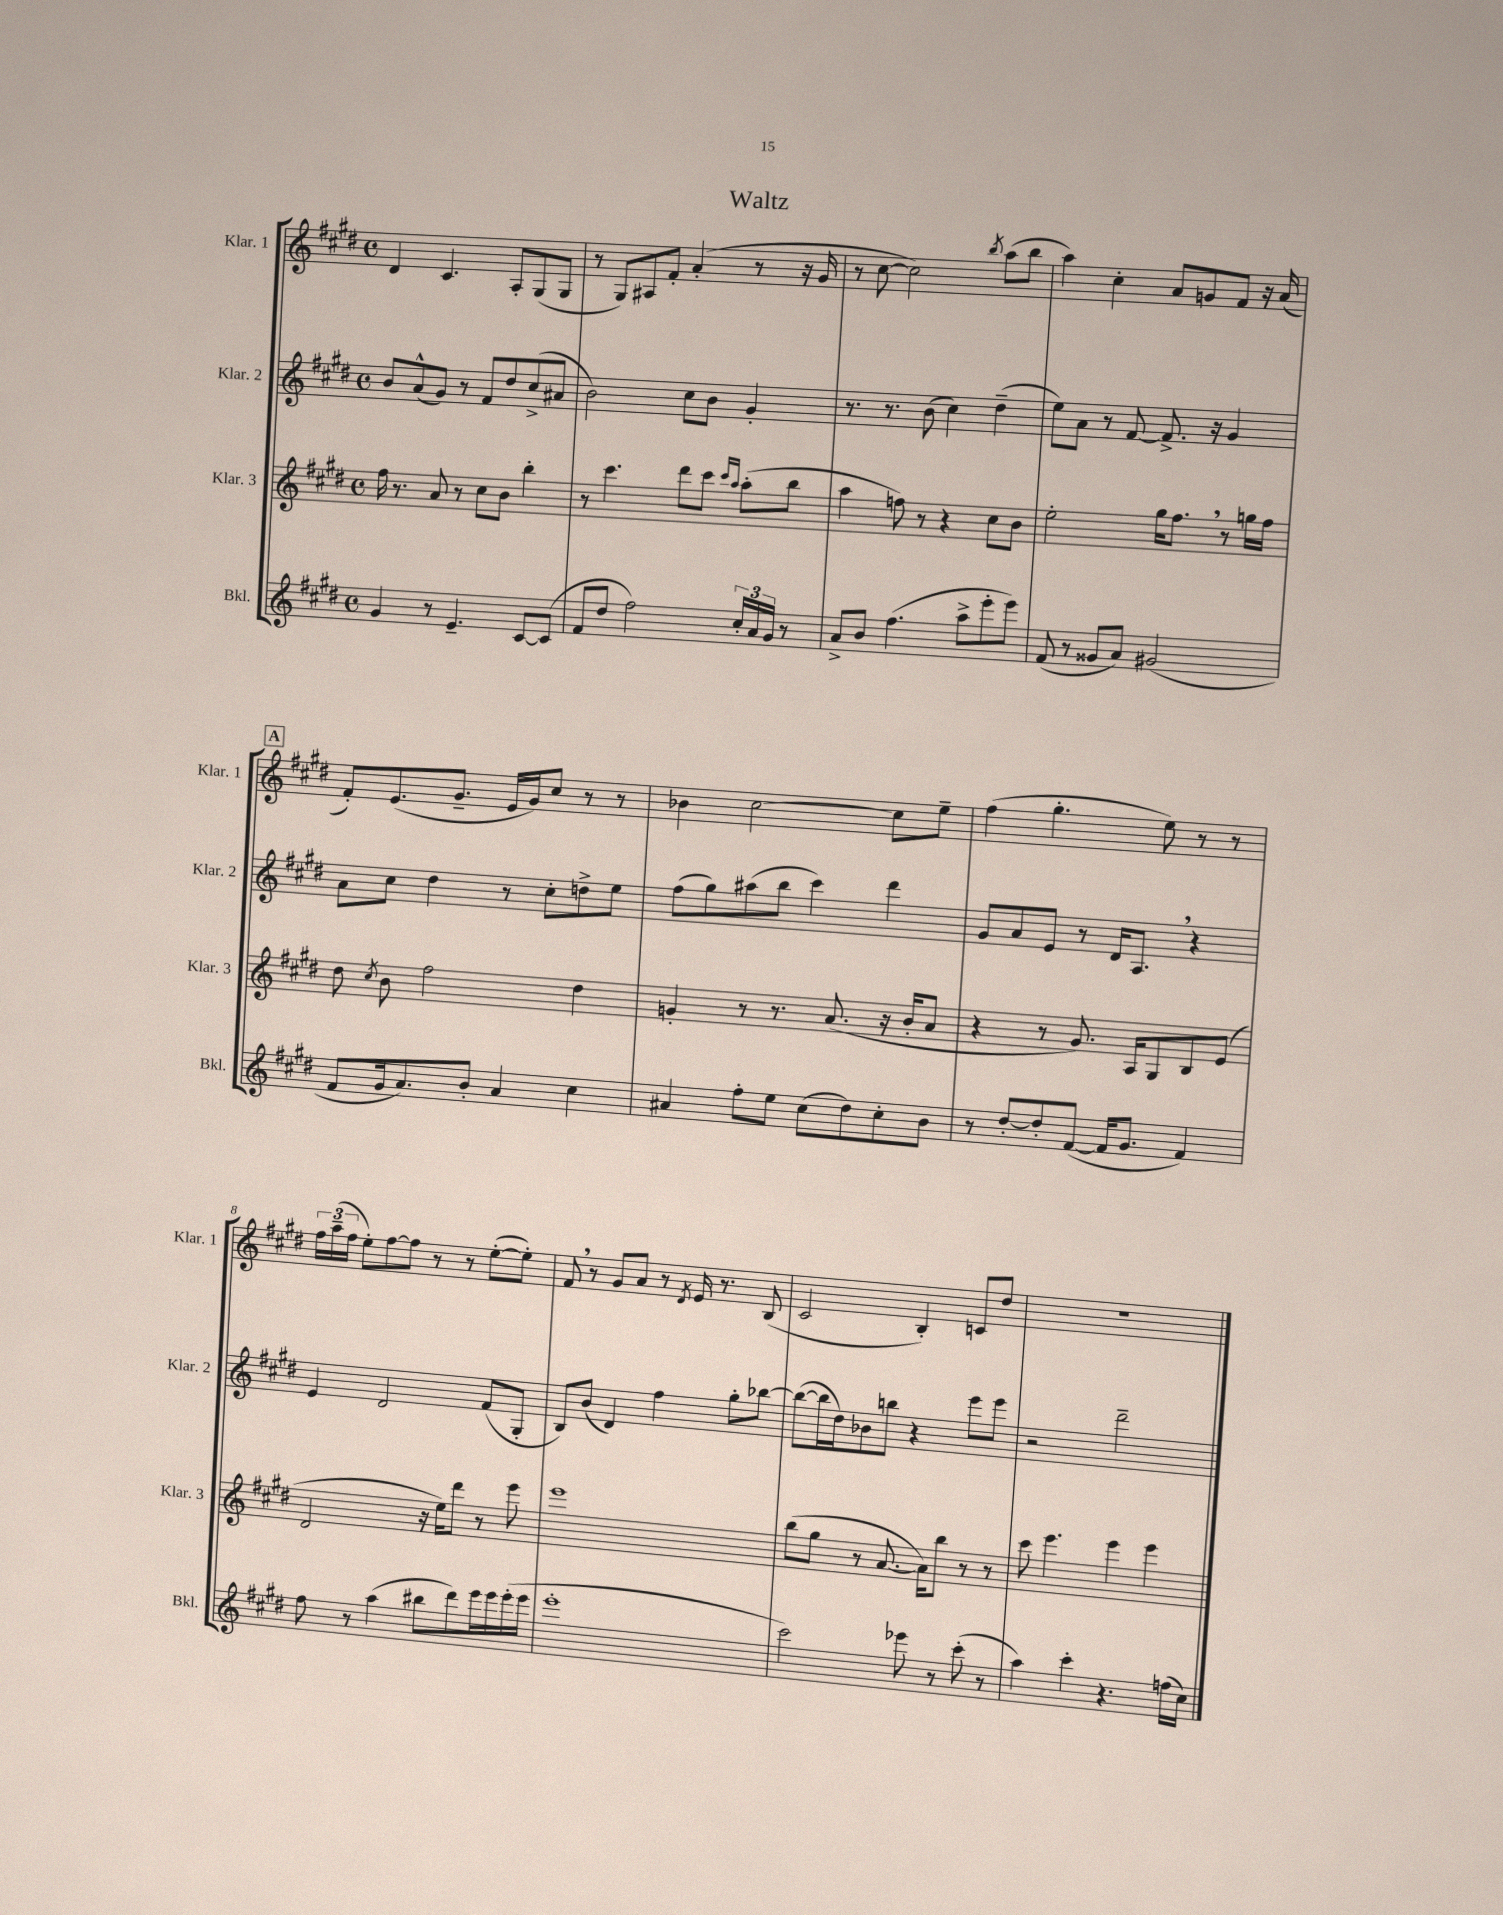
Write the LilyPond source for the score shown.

\header { title = "Waltz" }
<<
\new StaffGroup <<
\new Staff = "s0" \with { instrumentName = "Klar. 1" shortInstrumentName = "Klar. 1" } {
    \clef treble \key e \major \defaultTimeSignature \time 4/4
    \autoBeamOff dis'4 cis'4. a8[-. gis8( gis8] |
    r8 gis8[) ais8 fis'8]-. a'4-.( r8 r16 gis'16 |
    r8 cis''8~ cis''2) \acciaccatura { b''8 } a''8[( b''8] |
    a''4) cis''4-. a'8[ g'8 fis'8] r16 a'16( |
    \mark \markup { \box "A" } fis'8[-.) e'8.( gis'8.]-- e'16[ gis'16) cis''8] r8 r8 |
    bes'4 cis''2~ cis''8[ e''8]-- |
    fis''4( gis''4.-. e''8) r8 r8 |
    \tuplet 3/2 { fis''16[ a''16--( fis''16] } e''8[-.) fis''8~ fis''8] r8 r8 e''8[~-.( e''8]-.) |
    fis'8 \breathe r8 gis'8[ a'8] r8 \acciaccatura { dis'8 } e'16 r8. b8( |
    cis'2 b4-.) c'8[ dis''8] |
    R1 \bar "|." |
}
\new Staff = "s1" \with { instrumentName = "Klar. 2" shortInstrumentName = "Klar. 2" } {
    \clef treble \key e \major \defaultTimeSignature \time 4/4
    \autoBeamOff b'8[ a'8-^( gis'8]) r8 fis'8[ dis''8 cis''8->( ais'8] |
    b'2) cis''8[ b'8] gis'4-. |
    r8. r8. b'8( cis''4) dis''4--( |
    e''8[) a'8] r8 fis'8~ fis'8.-> r16 gis'4 |
    \mark \markup { \box "A" } a'8[ cis''8] dis''4 r8 cis''8[-. d''8-> e''8] |
    fis''8[( gis''8) ais''8( b''8] cis'''4) dis'''4 |
    gis'8[ a'8 e'8] r8 dis'16[ a8.] \breathe r4 |
    e'4 dis'2 fis'8[( gis8]-. |
    b8[) b'8]( dis'4) fis''4 gis''8[-. bes''8]~ |
    bes''8[~( bes''16 dis''16) bes'8 b''8] r4 e'''8[ e'''8] |
    r2 dis'''2-- \bar "|." |
}
\new Staff = "s2" \with { instrumentName = "Klar. 3" shortInstrumentName = "Klar. 3" } {
    \clef treble \key e \major \defaultTimeSignature \time 4/4
    \autoBeamOff fis''16 r8. a'8 r8 cis''8[ b'8] b''4-. |
    r8 cis'''4. dis'''8[ cis'''8] \grace { cis'''16[ a''16] } a''8[-.( b''8] |
    a''4 f''8) r8 r4 cis''8[ b'8] |
    e''2-. gis''16[ fis''8.] \breathe r8 g''16[ fis''16] |
    \mark \markup { \box "A" } dis''8 \acciaccatura { cis''8 } b'8 fis''2 dis''4 |
    g'4-. r8 r8. a'8.( r16 b'16[-. a'8] |
    r4 r8 gis'8.) a16[ gis8 b8 e'8]( |
    dis'2 r16 e''16[) dis'''8] r8 e'''8 |
    e'''1 |
    b''8[( gis''8] r8 a'8.~ a'16[) b''8] r8 r8 |
    cis'''8 e'''4. e'''4 e'''4 \bar "|." |
}
\new Staff = "s3" \with { instrumentName = "Bkl." shortInstrumentName = "Bkl." } {
    \clef treble \key e \major \defaultTimeSignature \time 4/4
    \autoBeamOff gis'4 r8 e'4.-- cis'8[~ cis'8]( |
    fis'8[ dis''8] fis''2) \tuplet 3/2 { cis''16[-. a'16 gis'16] } r8 |
    a'8[-> b'8] fis''4.( a''8[-> e'''8-. e'''8]) |
    fis'8( r8 gisis'8[ a'8]) gis'2( |
    \mark \markup { \box "A" } fis'8[ gis'16 a'8.) b'8]-. a'4 cis''4 |
    ais'4 fis''8[-. e''8] cis''8[( dis''8) cis''8-. b'8] |
    r8 dis''8[~-. dis''8-. fis'8]~( fis'16[ gis'8.] fis'4) |
    fis''8 r8 a''4( bis''8[ dis'''8) e'''16 e'''16 e'''16-.( e'''16] |
    e'''1-. |
    cis'''2) ees'''8 r8 cis'''8-.( r8 |
    a''4) cis'''4-. r4. f''16[( cis''16]) \bar "|." |
}
>>
>>
